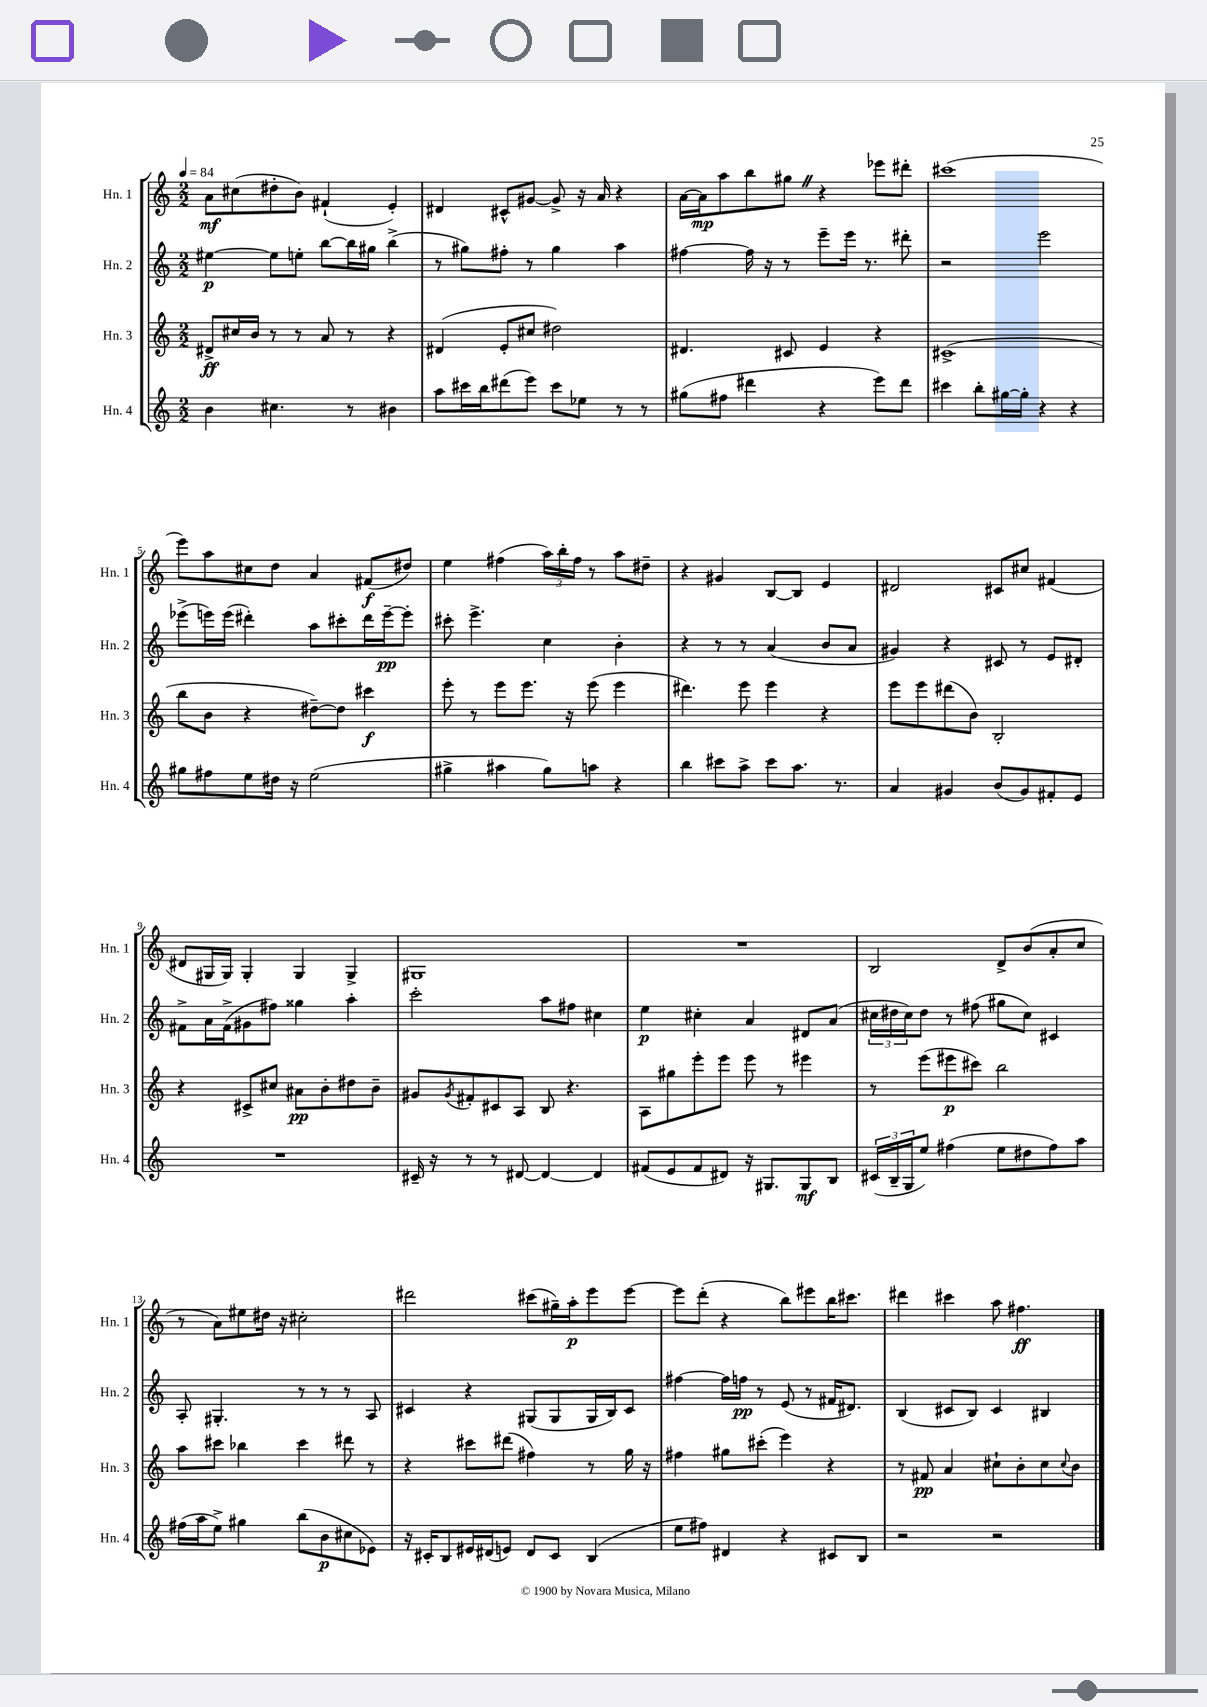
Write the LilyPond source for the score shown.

<<
\new StaffGroup <<
\new Staff = "s0" \with { instrumentName = "Hn. 1" shortInstrumentName = "Hn. 1" } {
    \clef treble \key c \major \numericTimeSignature \time 2/2 \tempo 4 = 84
    a'8\mf cis''8( dis''8-. b'8) fis'4-!( e'4-.) |
    dis'4 cis'8-^ gis'8~ gis'8-> r16 a'16 r4 |
    a'16~ a'16\mp a''8 b''8 gis''8 \once \override BreathingSign.text = \markup { \musicglyph "scripts.caesura.straight" } \breathe r4 ees'''8 dis'''8-. |
    cis'''1( |
    e'''8) a''8 cis''8 d''8 a'4 fis'8\f( dis''8) |
    e''4 fis''4( \tuplet 3/2 { a''16) b''16-. fis''16 } r8 a''8 dis''8-- |
    r4 gis'4 b8~ b8 e'4 |
    dis'2 cis'8 cis''8 fis'4( |
    dis'8 gis16 gis16) gis4-. gis4 gis4-> |
    gis1 |
    R1 |
    b2 d'8-> b'8( a'8-. c''8 |
    r8 a'8) eis''8 dis''16 r16 cis''2-. |
    dis'''2 cis'''8( gis''16--) a''16-.\p e'''8 e'''8~ |
    e'''8 d'''8-.( r4 b''8) eis'''8 b''16 cis'''8. |
    dis'''4 cis'''4 a''8 fis''4.\ff \bar "|." |
}
\new Staff = "s1" \with { instrumentName = "Hn. 2" shortInstrumentName = "Hn. 2" } {
    \clef treble \key c \major \numericTimeSignature \time 2/2
    eis''4~\p eis''8 e''8-. b''8~ b''16 gis''16 b''4->( |
    r8 gis''8) fis''8-. r8 gis''4 a''4 |
    fis''4~ fis''16 r16 r8 e'''8-- e'''16 r8. dis'''8-. |
    r2 e'''2 |
    ees'''8->( e'''16) e'''16( dis'''4-.) a''8 cis'''8-. dis'''16 e'''16~--\pp e'''8-. |
    cis'''8-. e'''4.-> c''4 b'4-. |
    r4 r8 r8 a'4( b'8 a'8 |
    gis'4) r4 cis'8 r8 e'8 dis'8-. |
    fis'8-> a'16 fis'16->( gis'8 fis''8) gisis''4 a''4-. |
    c'''2-. a''8 fis''8 cis''4 |
    e''4\p cis''4-. a'4 dis'8 a'8( |
    \tuplet 3/2 { cis''16 dis''16 cis''16) } dis''8 r8 fis''8( gis''8 cis''8) cis'4 |
    a8-. gis4.-. r8 r8 r8 a8 |
    cis'4 r4 gis8( gis8 gis16 b16) cis'8 |
    fis''4~ fis''16 f''16\pp r8 e'8( r8 fis'16 dis'8.) |
    b4( cis'8 b8) cis'4 bis4 \bar "|." |
}
\new Staff = "s2" \with { instrumentName = "Hn. 3" shortInstrumentName = "Hn. 3" } {
    \clef treble \key c \major \numericTimeSignature \time 2/2
    dis'8->\ff cis''16 b'16 r8 r8 a'8 r8 r4 |
    dis'4( e'8-. cis''8 dis''2) |
    dis'4. cis'8 e'4 r4 |
    cis'1->( |
    b''8 b'8 r4 dis''8~--) dis''8 cis'''4\f |
    e'''8-. r8 e'''8 e'''8. r16 e'''8( e'''4 |
    dis'''4.) e'''8 e'''4 r4 |
    e'''8 e'''8 dis'''8( b'8) b2-. |
    r4 cis'8-> cis''8 ais'8\pp b'8-. dis''8 b'8-- |
    gis'8 \acciaccatura { gis'8 } fis'8-. cis'8 a8 b8 r4. |
    a8 gis''8 e'''8-. e'''8 e'''8 r8 eis'''4 |
    r8 e'''8( eis'''8\p cis'''8) b''2 |
    a''8 cis'''8 bes''4 cis'''4 dis'''8 r8 |
    r4 cis'''8 dis'''8( fis''4) r8 g''16 r16 |
    fis''4 gis''8 cis'''8-.( e'''4) r4 |
    r8 fis'8\pp a'4 cis''8-! b'8-. cis''8 \appoggiatura { cis''8 } b'8 \bar "|." |
}
\new Staff = "s3" \with { instrumentName = "Hn. 4" shortInstrumentName = "Hn. 4" } {
    \clef treble \key c \major \numericTimeSignature \time 2/2
    b'4 cis''4. r8 bis'4 |
    a''8 cis'''16 b''16 dis'''8( e'''8) cis'''8 ees''8 r8 r8 |
    gis''8( fis''8 dis'''4 r4 e'''8) dis'''8 |
    cis'''4 b''8-. gis''16~ gis''16-. r4 r4 |
    gis''8 fis''8 e''8 dis''16 r16 e''2( |
    gis''4-> ais''4 gis''8) a''8 r4 |
    b''4 cis'''8 a''8-> cis'''8 a''8. r8. |
    a'4 gis'4 b'8( gis'8) fis'8-. e'8 |
    R1 |
    cis'16-- r16 r8 r8 dis'8~ dis'4~ dis'4 |
    fis'8( e'8 fis'8 dis'8) r16 gis8. gis8\mf b8 |
    \tuplet 3/2 { cis'16( b16-- g16 } e''8) fis''4( e''8 dis''8 fis''8) a''8 |
    fis''16( a''16 e''8->) gis''4 b''8( b'8\p cis''8 ees'8) |
    r16 cis'16-. b8 eis'16 dis'16( e'8) dis'8 cis'8 b4( |
    e''8 fis''8) dis'4 r4 cis'8 b8 |
    r2 r2 \bar "|." |
}
>>
>>
